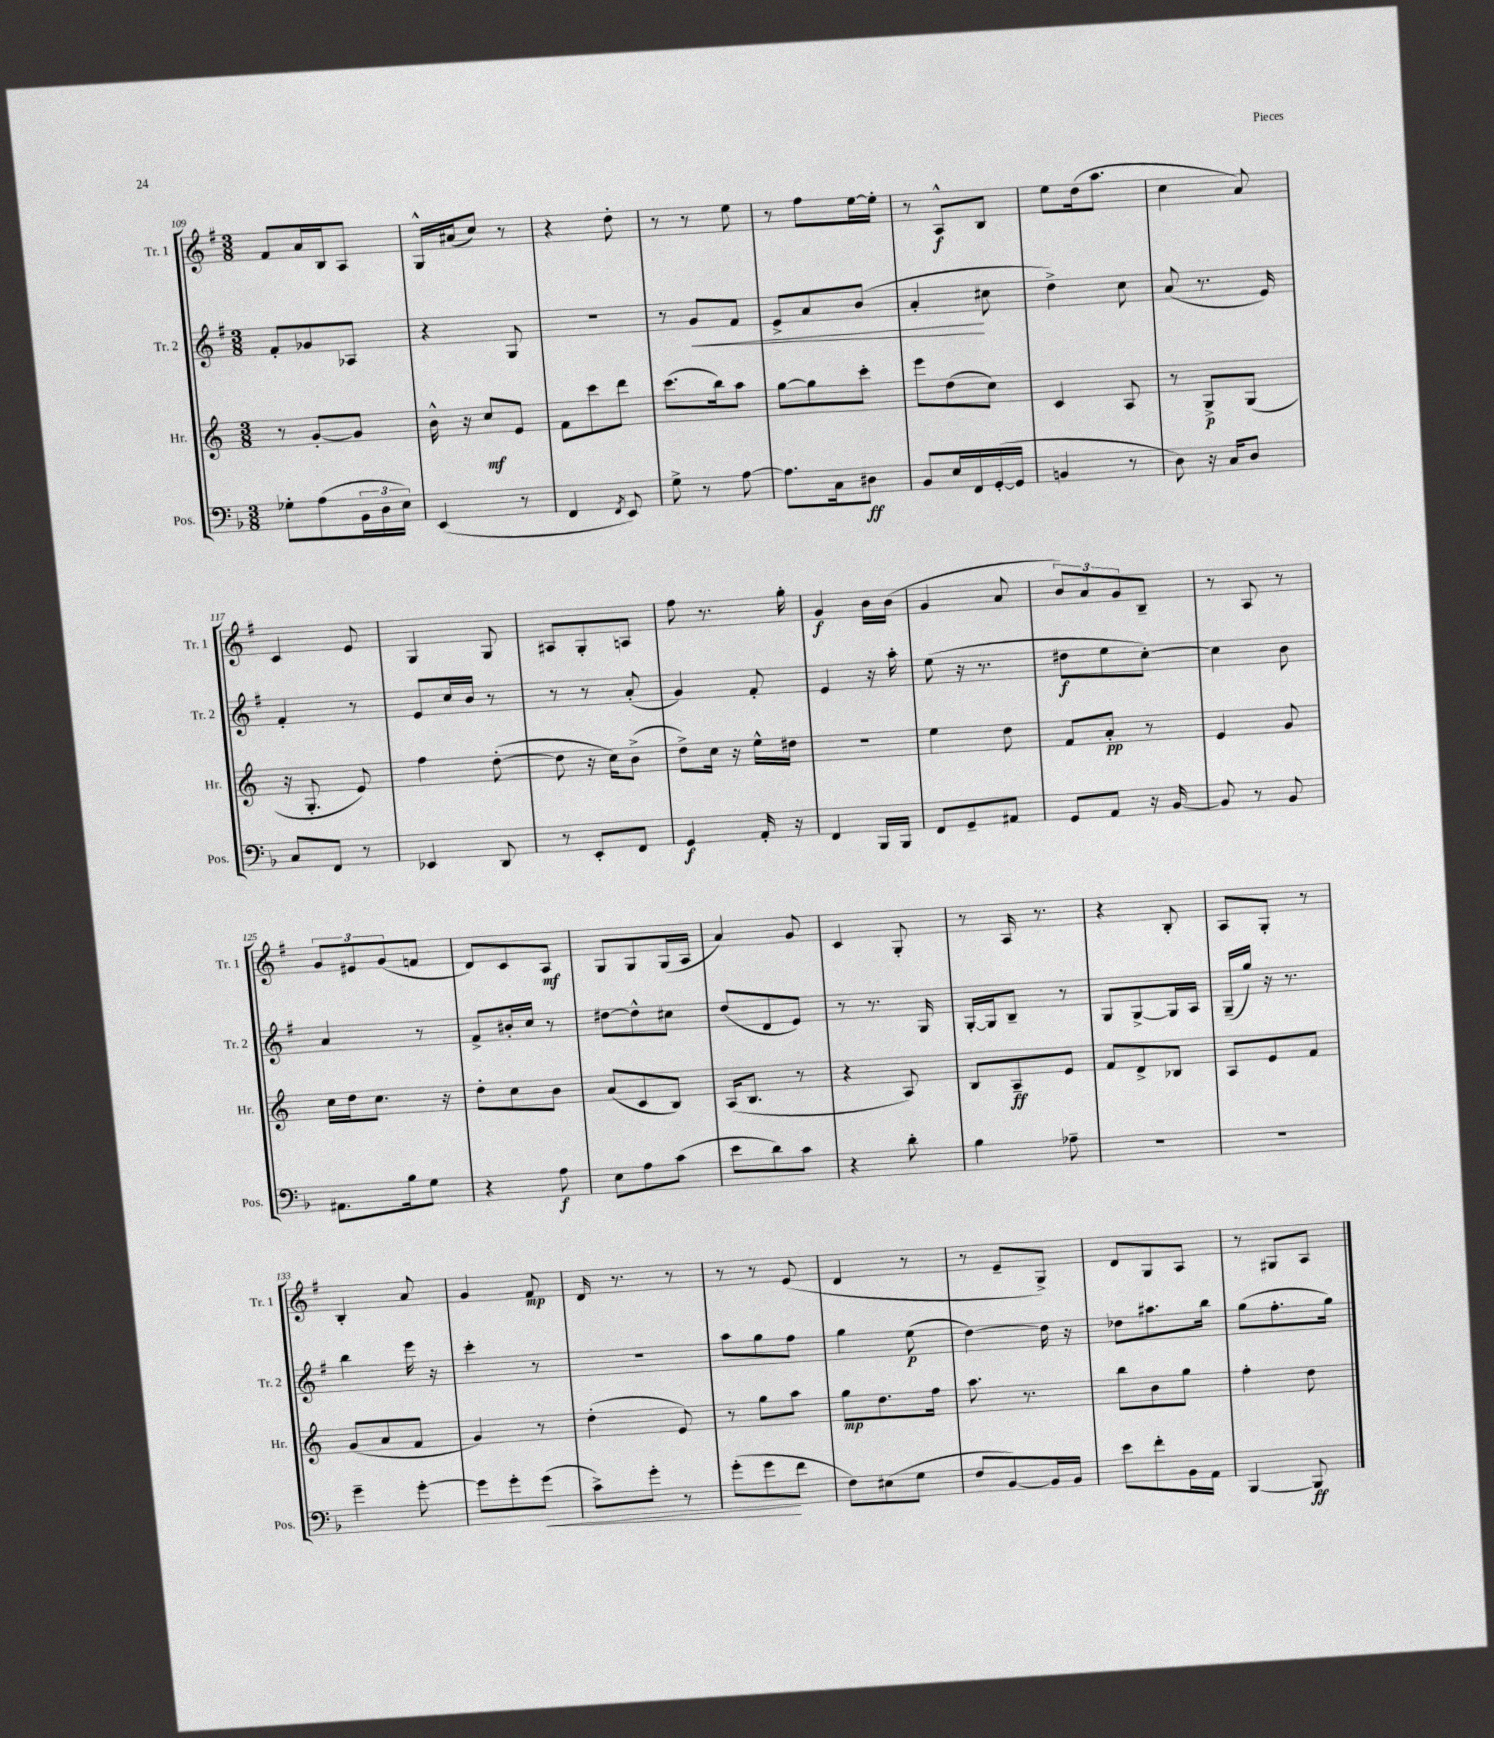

**kern	**kern	**kern	**kern
*staff4	*staff3	*staff2	*staff1
*clefF4	*clefG2	*clefG2	*clefG2
*k[b-]	*k[]	*k[f#]	*k[f#]
*M3/8	*M3/8	*M3/8	*M3/8
8G-'	8r	8f#'	8f#
(8A	[8g'	8g-	16a
.	.	.	16B
24BB-	8g]	8A-	8A
24D	.	.	.
24E)	.	.	.
=	=	=	=
(4EE	16b^^	4r	16G^^
.	16r	.	(16a#
.	8cc	.	8cc)
8r	8e	8G	8r
=	=	=	=
4FF	8f	4.r	4r
.	8ccc	.	.
8qFF	.	.	.
8EE)	8ddd	.	8dd'
=	=	=	=
8G^	(8.ccc	8r	8r
8r	.	8g	8r
.	16bb)	.	.
[8A	8aa	8f#	8ee
=	=	=	=
8.A]	[8gg	8e^	8r
.	8gg]	8a	8ff#
16C	.	.	.
8D#	8ccc'	(8b	[16ee
.	.	.	16ee']
=	=	=	=
8BB-	8eee	4a'	8r
16E	(8dd	.	8A^^
16FF	.	.	.
([16GG'	8cc)	8cc#	8B
16GG]	.	.	.
=	=	=	=
4BB	4c	4dd^)	8ee
.	.	.	(16dd
.	.	.	8.aa
8r	8A	8cc	.
=	=	=	=
8D)	8r	(8a	4cc
16r	8G^	8.r	.
16C	.	.	.
8D	(8G	.	8a)
.	.	16e)	.
=	=	=	=
8C	16r	4f#'	4c
.	8.G'	.	.
8FF	.	.	.
8r	8e)	8r	8e
=	=	=	=
4EE-	4ff	8e	4G
.	.	16cc	.
.	.	16b	.
8DD	([8dd'	8r	8G
=	=	=	=
8r	8dd]	8r	8A#
8EE'	16r	8r	8G'
.	16cc)	.	.
8FF	(8b^	(8a'	8A
=	=	=	=
4GG	8dd^)	4g)	8ff#
.	16cc	.	8.r
.	16r	.	.
16AA'	16ee^^	8f#'	.
16r	16dd#	.	16gg'
=	=	=	=
4FF	4.r	4e	4g
16BBB-	.	16r	16b
16BBB-	.	16aa'	(16b
=	=	=	=
8FF	4ee	(8ee	4g
8GG~	.	16r	.
.	.	8.r	.
8AA#	8dd	.	8a
=	=	=	=
8GG	8f	8dd#	12b)
.	.	.	12a
8AA	8a'	8ee	.
.	.	.	12g
16r	8r	[8cc')	8B~
[16BB-	.	.	.
=	=	=	=
8BB-]	4e	4cc]	8r
8r	.	.	8A
8BB-	8g	8b	8r
=	=	=	=
8.AA#	16cc	4a	12g
.	16dd	.	.
.	.	.	12e#
.	8.cc	.	.
.	.	.	(12g
16B-	.	.	.
8G	.	8r	8f
.	16r	.	.
=	=	=	=
4r	8dd'	8f#^	8d)
.	8cc	16b#'	8c
.	.	16cc	.
8A	8b	8r	8A
=	=	=	=
8E	(8a	[8dd#	8G
8A	8c	8dd#^^]	8G
(8c	8B)	8cc#	(16G
.	.	.	16A
=	=	=	=
8e	(16A	(8dd	4a)
.	8.B	.	.
8d)	.	8d	.
8c	8r	8e)	8g
=	=	=	=
4r	4r	8r	4c
.	.	8.r	.
8d'	8A)	.	8G'
.	.	16G	.
=	=	=	=
4B-	8B	[16G'	8r
.	.	16G]	.
.	8A~	8B~	16A
.	.	.	8.r
8A-~	8e	8r	.
=	=	=	=
4.r	8f	8G	4r
.	8d^	[8G^	.
.	8B-	16G]	8B'
.	.	16A	.
=	=	=	=
4.r	8A	(16G~	8A
.	.	16gg)	.
.	8e	16r	8G'
.	.	8.r	.
.	8f	.	8r
=	=	=	=
4g~	(8g	4bb	4B'
.	8a	.	.
[8g'	8f	16eee	8a
.	.	16r	.
=	=	=	=
8g]	4g)	4ccc'	4g
8g'	.	.	.
(8g	8r	8r	8f#
=	=	=	=
8c^)	(4dd'	4.r	16d
.	.	.	8.r
8g'	.	.	.
8r	8e)	.	8r
=	=	=	=
(8g'	8r	8aa	8r
8g	8gg	8gg	8r
8f	8aa	8ff#	(8e
=	=	=	=
8F)	8gg	4gg	4d
(8E#	8.dd	.	.
8G	.	(8ee	8r
.	16ff	.	.
=	=	=	=
8F	8.aa	[4dd)	8r
[8BB-)	.	.	8e~
.	8.r	.	.
16BB-]	.	16dd]	8G^)
16BB-	.	16r	.
=	=	=	=
8e	8bb	8dd-	8d
8f'	8b	8.aa#	8G
16BB-	8gg	.	8A
16AA	.	16bb	.
=	=	=	=
[4BBB-	4ff'	(8gg	8r
.	.	8.ff#'	8G#
8BBB-]	8dd	.	8A
.	.	16gg)	.
==	==	==	==
*-	*-	*-	*-
